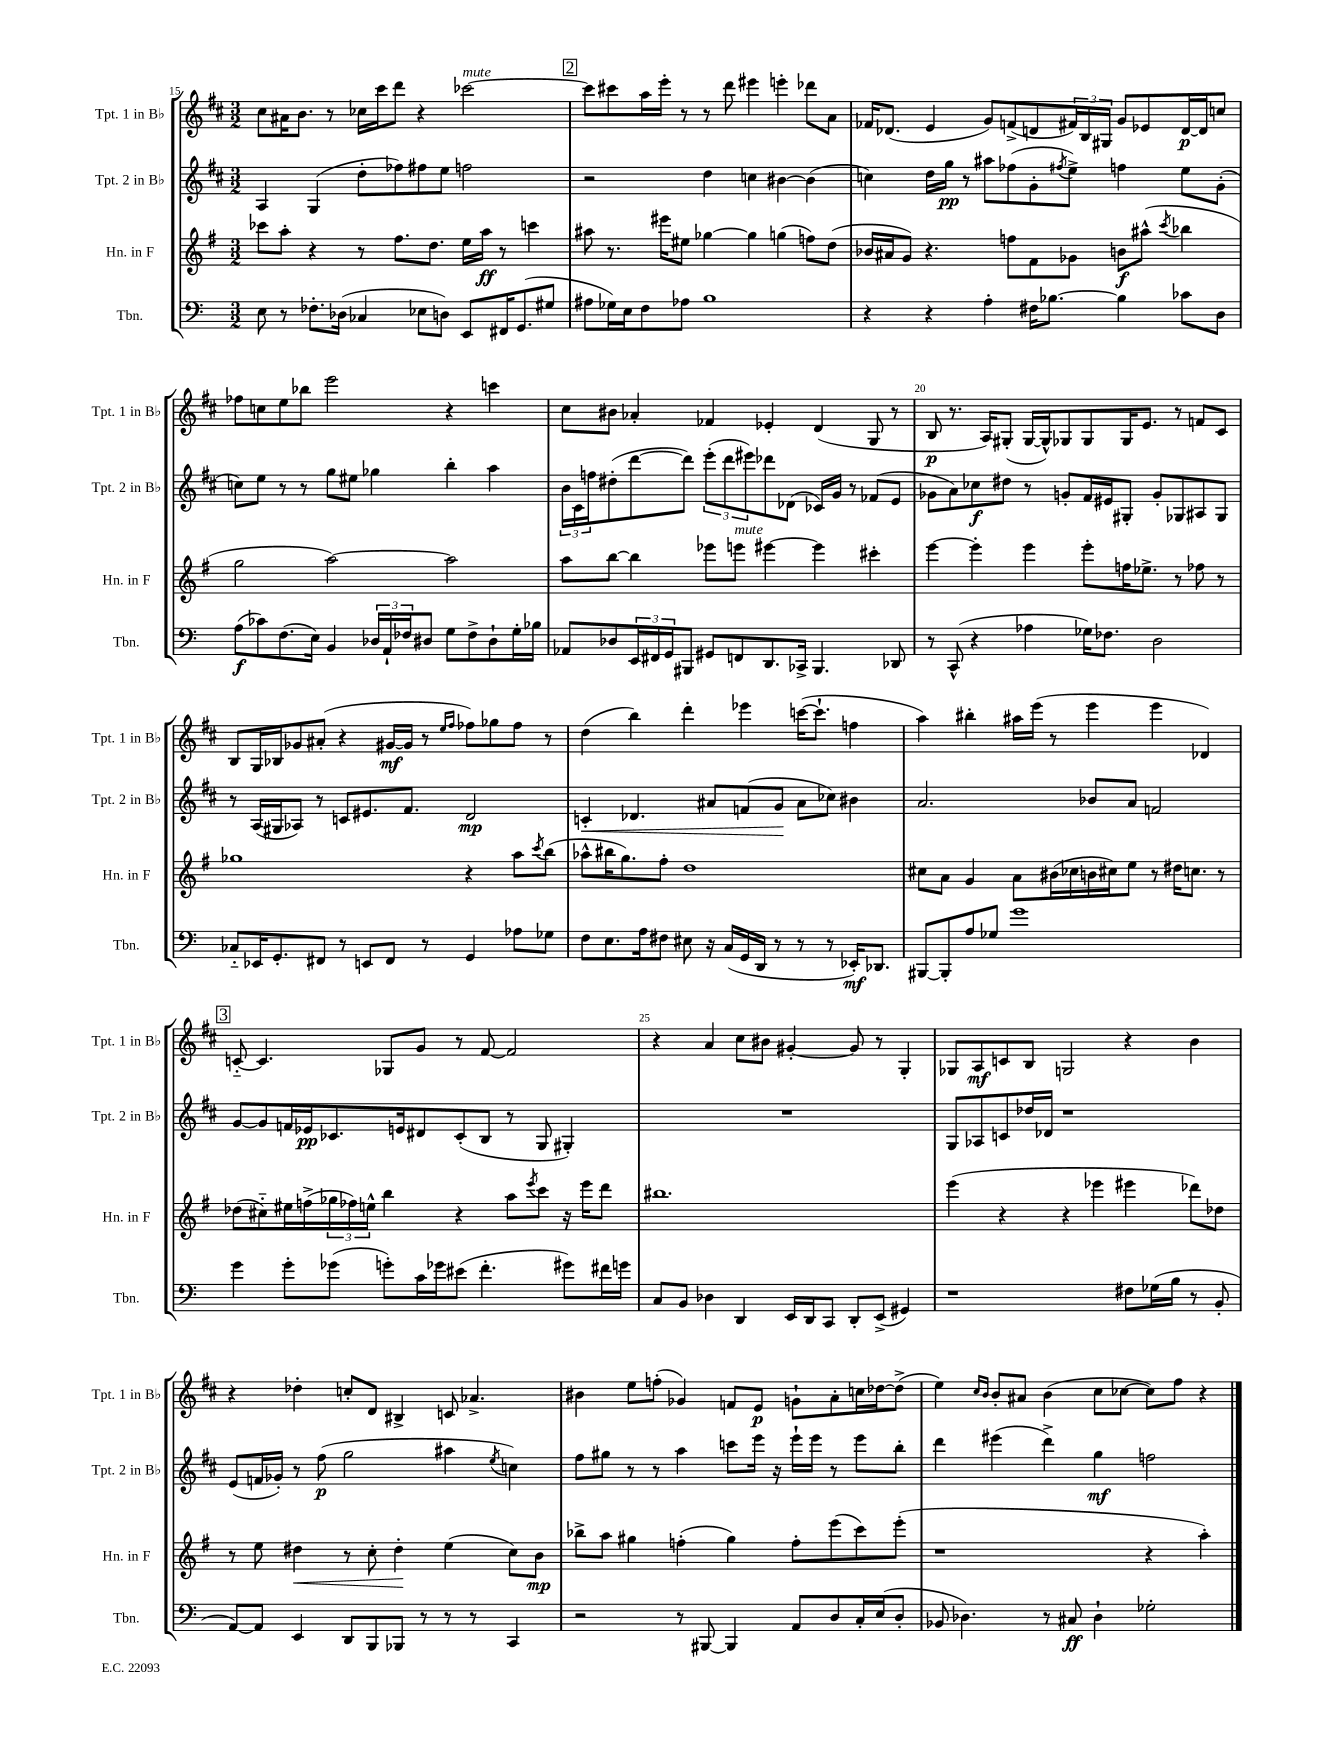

**kern	**dynam	**kern	**dynam	**kern	**dynam	**kern	**dynam
*part4	*part4	*part3	*part3	*part2	*part2	*part1	*part1
*staff4	*staff4	*staff3	*staff3	*staff2	*staff2	*staff1	*staff1
*I"Tbn.	*	*I"Hn. in F	*	*I"Tpt. 2 in B♭	*	*I"Tpt. 1 in B♭	*
*I'Tbn.	*	*I'Hn. in F	*	*I'Tpt. 2 in B♭	*	*I'Tpt. 1 in B♭	*
*clefF4	*	*clefG2	*	*clefG2	*	*clefG2	*
*k[]	*	*k[f#]	*	*k[f#c#]	*	*k[f#c#]	*
*M3/2	*	*M3/2	*	*M3/2	*	*M3/2	*
=15	=15	=15	=15	=15	=15	=15	=15
8E\	.	8ccc-X\L	.	4A/	.	8cc#\L	.
8r	.	8aa'\J	.	.	.	16a#X\K	.
.	.	.	.	.	.	8.b\J	.
8.F-X'\L	.	4r	.	(4G/	.	.	.
.	.	.	.	.	.	8r	.
(16D-X\Jk	.	.	.	.	.	.	.
4C-X/	.	8r	.	8dd'\L	.	16cc-X\LL	.
.	.	.	.	.	.	16ccc#\J	.
.	.	8.ff#\L	.	8ff-X\)	.	8ddd\J	.
8E-X\L	.	.	.	8ff#X\	.	4r	.
.	.	8.dd\J	.	.	.	.	.
8Dn\J)	.	.	.	8ee\J	.	.	.
!	!	!	!	!	!	!LO:TX:a:i:t=mute	!
8EE/L	.	16ee\LL	.	2ffn\	.	[2ccc-X\	.
.	.	16aa\JJ	ff	.	.	.	.
16FF#X/K	.	8r	.	.	.	.	.
(8.GG/	.	.	.	.	.	.	.
.	.	4cccn\	.	.	.	.	.
8G#X/J	.	.	.	.	.	.	.
!!LO:REH:place=s1:t=2
=16	=16	=16	=16	=16	=16	=16	=16
8A#X\L	.	8aa#X\	.	2r	.	8ccc-\L]	.
16G-X\L)	.	8.r	.	.	.	8ccc#X\	.
16E\J	.	.	.	.	.	.	.
8F\	.	.	.	.	.	16aa\L	.
.	.	16eee#X\KL	.	.	.	16eee'\JJ	.
8A-X\J	.	8ee#X\J	.	.	.	8r	.
1B	.	[4gg-X\	.	4dd\	.	8r	.
.	.	.	.	.	.	8ddd\	.
.	.	4gg-\]	.	4ccn\	.	4eee#X\	.
.	.	(4ggn\	.	[4b#X\	.	4eeen'\	.
.	.	8ffn\L)	.	(4b#\]	.	8ddd-X\L	.
.	.	(8dd\J	.	.	.	8a\J	.
=17	=17	=17	=17	=17	=17	=17	=17
4r	.	16b-X/LL	.	4ccn\)	.	16f-X/KL	.
.	.	16a#X/J	.	.	.	(8.d-X/J	.
.	.	8g/J)	.	.	.	.	.
4r	.	4.r	.	16dd\LL	.	4e/	.
.	.	.	.	16gg\JJ	pp	.	.
.	.	.	.	8r	.	.	.
4A'\	.	.	.	8aa#X\L	.	8g/L)	.
.	.	8ffn\L	.	(8ff-X\	.	(8fn^/	.
16F#X\KL	.	8f#\	.	8g'\	.	8dn/	.
[8.B-X\J	.	.	.	.	.	.	.
.	.	.	.	8qff#X/	.	.	.
.	.	8g-X\J	.	8ee^\J)	.	24f#X/L)	.
.	.	.	.	.	.	24B/	.
.	.	.	.	.	.	24G#X/JJ	.
4B-\]	.	8bn\L	f	4ffn\	.	8g/L	.
.	.	(8aa#X^^\J	.	.	.	8e-X/	.
.	.	8qccc/	.	.	.	.	.
8c-X\L	.	4bb-X\	.	8ee\L	.	[16d/L	p
.	.	.	.	.	.	16d/J]	.
8D\J	.	.	.	(8g'\J	.	8ccn/J	.
!!LO:LB:g=z
=18	=18	=18	=18	=18	=18	=18	=18
(8A\L	f	2gg\	.	8ccn\L)	.	8ff-X\L	.
8c-X\)	.	.	.	8ee\J	.	8ccn\	.
(8.F\	.	.	.	8r	.	8ee\	.
.	.	.	.	8r	.	8bb-X\J	.
16E\Jk)	.	.	.	.	.	.	.
4BB/	.	[2aa\)	.	8gg\L	.	2eee\	.
.	.	.	.	8ee#X\J	.	.	.
24D-X/LL	.	.	.	4gg-X\	.	.	.
24AA`/	.	.	.	.	.	.	.
24F-X/J	.	.	.	.	.	.	.
8D#X/J	.	.	.	.	.	.	.
8G\L	.	2aa\]	.	4bb'\	.	4r	.
8F-^\	.	.	.	.	.	.	.
8D#`\	.	.	.	4aa\	.	4cccn\	.
16G'\L	.	.	.	.	.	.	.
16B-X\JJ	.	.	.	.	.	.	.
=19	=19	=19	=19	=19	=19	=19	=19
8AA-X/L	.	8aa\L	.	24b\LL	.	8cc#\L	.
.	.	.	.	24c#\	.	.	.
.	.	.	.	24ffn\J	.	.	.
8D-X/	.	[8bb\J	.	(8dd#X'\	.	8b#X\J	.
24EE/L	.	4bb\]	.	[8ddd\	.	4a-X'/	.
24FF#X/	.	.	.	.	.	.	.
24GG/J	.	.	.	.	.	.	.
8BBB#X/J	.	.	.	8ddd\J])	.	.	.
8GG#X/L	.	8eee-X\L	.	(12eee'\L	.	4f-X/	.
.	.	.	.	12ddd\	.	.	.
!	!	!LO:TX:a:i:t=mute	!	!	!	!	!
8FFn/	.	8eeen\J	.	.	.	.	.
.	.	.	.	12eee#X\)	.	.	.
8.DD/	.	[4eee#X\	.	8ddd-X\	.	4e-X'/	.
.	.	.	.	(8d-X\J	.	.	.
16CC-X^/Jk	.	.	.	.	.	.	.
4.BBB#/	.	4eee#\]	.	16c-X/LL)	.	(4d/	.
.	.	.	.	16g/JJ	.	.	.
.	.	.	.	8r	.	.	.
.	.	4ccc#X'\	.	(8f-X/L	.	8G/	.
8DD-X/	.	.	.	8e/J	.	8r	.
=20	=20	=20	=20	=20	=20	=20	=20
8r	.	[4eee\	.	8g-X\L	.	8B/	p
(8CC^^/	.	.	.	8a\)	.	8.r	.
4r	.	4eee'\]	.	8cc-X\	f	.	.
.	.	.	.	.	.	16A/KL)	.
.	.	.	.	8dd#X\J	.	(8G#X'/J	.
4A-X\	.	4eee\	.	8r	.	[16G#/LL	.
.	.	.	.	.	.	16G#^^/J])	.
.	.	.	.	8gn'/L	.	8G-X/	.
16G-X\KL)	.	8eee'\L	.	16f#/L	.	8G-/	.
8.F-X\J	.	.	.	16e#X/J	.	.	.
.	.	16ffn\K	.	8G#X'/J	.	16G-/K	.
.	.	8.ee-X^\J	.	.	.	8.e/J	.
2D\	.	.	.	8g'/L	.	.	.
.	.	8r	.	8G-X/	.	8r	.
.	.	8ff-X\	.	8A#X/	.	8fn/L	.
.	.	8r	.	8G-/J	.	8c#/J	.
!!LO:LB:g=z
=21	=21	=21	=21	=21	=21	=21	=21
8C-X/L	.	1gg-X	.	8r	.	8B/L	.
16EE-X/K	.	.	.	(16A/LL	.	16G/L	.
8.GG'/	.	.	.	16G#X/J	.	16B-X/J	.
.	.	.	.	8A-X/J)	.	8g-X/	.
8FF#X/J	.	.	.	8r	.	(8a#X'/J	.
8r	.	.	.	8cn/L	.	4r	.
8EEn/L	.	.	.	8.e#X/	.	.	.
8FF#/J	.	.	.	.	.	[16g#X/LL	mf
.	.	.	.	8.f#/J	.	16g#/JJ]	.
8r	.	.	.	.	.	8r	.
.	.	.	.	.	.	16qqee/LL	.
.	.	.	.	.	.	16qqff#/JJ	.
4GG/	.	4r	.	2d/	mp	8ff-X\L)	.
.	.	.	.	.	.	8gg-X\	.
8A-X\L	.	8aa\L	.	.	.	8ff-\J	.
.	.	8qccc/	.	.	.	.	.
8G-X\J	.	(8bb\J	.	.	.	8r	.
=22	=22	=22	=22	=22	=22	=22	=22
!	!	!	!	!	!LO:HP:b	!	!
8F\L	.	8aa-X^^\L	.	4cn'/	<	(4dd\	.
8.E\	.	16bb#X\K	.	.	.	.	.
.	.	8.gg\)	.	.	.	.	.
.	.	.	.	4.d-X/	.	4bb\)	.
16A\k	.	.	.	.	.	.	.
8F#X\J	.	8ff#'\J	.	.	.	.	.
8E#X\	.	1dd	.	.	.	4ddd'\	.
16r	.	.	.	8a#X/L	.	.	.
(16C/LL	.	.	.	.	.	.	.
16GG/	.	.	.	(8fn/	.	4eee-X\	.
16DD/JJ	.	.	.	.	.	.	.
8r	.	.	.	8g/J	.	.	.
8r	.	.	.	8a#\L	[	([16cccn\KL	.
.	.	.	.	.	.	8.ccc`\J]	.
8r	.	.	.	8cc-X\J)	.	.	.
16EE-X'/KL)	mf	.	.	4b#X\	.	4ffn\	.
8.DD-X/J	.	.	.	.	.	.	.
=23	=23	=23	=23	=23	=23	=23	=23
[8BBB#X/L	.	8cc#X\L	.	2.a/	.	4aa\)	.
8BBB#'/]	.	8a\J	.	.	.	.	.
8A/	.	4g/	.	.	.	4bb#X'\	.
8G-X/J	.	.	.	.	.	.	.
1g	.	8a\L	.	.	.	16aa#X\LL	.
.	.	.	.	.	.	(16eee\JJ	.
.	.	(16b#X\L	.	.	.	8r	.
.	.	16cc-X\	.	.	.	.	.
.	.	16bn\	.	8b-X/L	.	4eee\	.
.	.	16cc#X\J)	.	.	.	.	.
.	.	8ee\J	.	8a/J	.	.	.
.	.	8r	.	2fn/	.	4eee\	.
.	.	16dd#X\KL	.	.	.	.	.
.	.	8.ccn\J	.	.	.	.	.
.	.	.	.	.	.	4d-X/)	.
.	.	8r	.	.	.	.	.
!!LO:LB:g=z
!!LO:REH:place=s1:t=3
=24	=24	=24	=24	=24	=24	=24	=24
4g\	.	(8dd-X\L	.	[8g/L	.	[8cn/	.
.	.	8cc#X\)	.	8g/]	.	4.c/]	.
8g'\L	.	16ee#X\L	.	16fn/L	.	.	.
.	.	(16ffn^\	.	16e-X/J	pp	.	.
(8g-X\J	.	24gg-X\	.	8.c-X/	.	.	.
.	.	24ff-X\)	.	.	.	.	.
.	.	24een^^\JJ	.	.	.	.	.
8gn'\L)	.	4bb\	.	.	.	8G-X/L	.
.	.	.	.	16en/k	.	.	.
16c\L	.	.	.	8d#X/	.	8g/J	.
16g-X\J	.	.	.	.	.	.	.
(8e#X\J	.	4r	.	(8c-'/	.	8r	.
4.f'\	.	.	.	8B/J	.	[8f#/	.
.	.	8aa\L	.	8r	.	2f#/]	.
.	.	8qeee/	.	.	.	.	.
.	.	8ccc\J	.	8G/	.	.	.
8g#X\L)	.	16r	.	4G#X'/)	.	.	.
.	.	16eee\KL	.	.	.	.	.
16f#X\L	.	8ddd\J	.	.	.	.	.
16gn\JJ	.	.	.	.	.	.	.
=25	=25	=25	=25	=25	=25	=25	=25
8C/L	.	1.bb#X	.	1.r	.	4r	.
8BB/J	.	.	.	.	.	.	.
4D-X\	.	.	.	.	.	4a/	.
4DD/	.	.	.	.	.	8cc#\L	.
.	.	.	.	.	.	8b#X\J	.
16EE/LL	.	.	.	.	.	[4g#X'/	.
16DD/J	.	.	.	.	.	.	.
8CC/J	.	.	.	.	.	.	.
8DD'/L	.	.	.	.	.	8g#/]	.
(8EE^/J	.	.	.	.	.	8r	.
4GG#X/)	.	.	.	.	.	4G'/	.
=26	=26	=26	=26	=26	=26	=26	=26
1r	.	(4eee\	.	8G/L	.	8G-X/L	.
.	.	.	.	8A-X/	.	8A/	mf
.	.	4r	.	8cn/	.	8cn/	.
.	.	.	.	16dd-X/L	.	8B/J	.
.	.	.	.	16d-X/JJ	.	.	.
.	.	4r	.	1r	.	2Gn/	.
.	.	4eee-X\	.	.	.	.	.
8F#X\L	.	4eee#X\	.	.	.	4r	.
(16G-X\L	.	.	.	.	.	.	.
16B\JJ	.	.	.	.	.	.	.
8r	.	8ddd-X\L)	.	.	.	4b\	.
8BB'/	.	8dd-X\J	.	.	.	.	.
!!LO:LB:g=z
=27	=27	=27	=27	=27	=27	=27	=27
[8AA/L)	.	8r	.	(8e/L	.	4r	.
8AA/J]	.	8ee\	.	16fn/L	.	.	.
.	.	.	.	16g-X'/JJ)	.	.	.
!	!	!	!LO:HP:b	!	!	!	!
4EE/	.	4dd#X\	<	8r	.	4dd-X'\	.
.	.	.	.	(8ff#\	p	.	.
8DD/L	.	8r	.	2gg\	.	8ccn'/L	.
8BBB/	.	8cc'\	.	.	.	8d/J	.
8BBB-X/J	.	4dd#'\	.	.	.	4B#X^/	.
8r	.	.	.	.	.	.	.
8r	.	(4ee\	[	4aa#X\	.	8cn/	.
8r	.	.	.	.	.	4.a-X^/	.
.	.	.	.	8qee/	.	.	.
4CC/	.	8cc\L)	.	4ccn\)	.	.	.
.	.	8b\J	mp	.	.	.	.
=28	=28	=28	=28	=28	=28	=28	=28
2r	.	8bb-X^\L	.	8ff#\L	.	4b#X\	.
.	.	8aa\J	.	8gg#X\J	.	.	.
.	.	4gg#X\	.	8r	.	8ee\L	.
.	.	.	.	8r	.	(8ffn'\J	.
8r	.	(4ffn'\	.	4aa\	.	4g-X/)	.
[8BBB#X/	.	.	.	.	.	.	.
4BBB#/]	.	4gg#\)	.	8cccn\L	.	8fn/L	.
.	.	.	.	16eee\Jk	.	8e/J	p
.	.	.	.	16r	.	.	.
8AA/L	.	8ff'\L	.	16eee`\LL	.	8gn`\L	.
.	.	.	.	16eee\JJ	.	.	.
8D/	.	(8eee\	.	8r	.	8a'\	.
16C'/L	.	8ccc\)	.	8eee\L	.	16ccn\L	.
(16E/J	.	.	.	.	.	[16dd-X\J	.
8D'/J	.	(8eee'\J	.	8bb'\J	.	(8dd-^\J]	.
=29	=29	=29	=29	=29	=29	=29	=29
8BB-X/	.	1r	.	4ddd\	.	4ee\)	.
4.D-X\)	.	.	.	.	.	.	.
.	.	.	.	.	.	16qqcc#/LL	.
.	.	.	.	.	.	16qqb/JJ	.
.	.	.	.	(4eee#X\	.	8b'/L	.
.	.	.	.	.	.	8a#X/J	.
8r	.	.	.	4ddd^\)	.	(4b\	.
8C#X/	ff	.	.	.	.	.	.
4D-`\	.	.	.	4gg\	mf	8cc#\L	.
.	.	.	.	.	.	[8cc-X\J	.
2G-X'\	.	4r	.	2ffn\	.	8cc-\L])	.
.	.	.	.	.	.	8ff#\J	.
.	.	4aa'\)	.	.	.	4r	.
==	==	==	==	==	==	==	==
*-	*-	*-	*-	*-	*-	*-	*-
